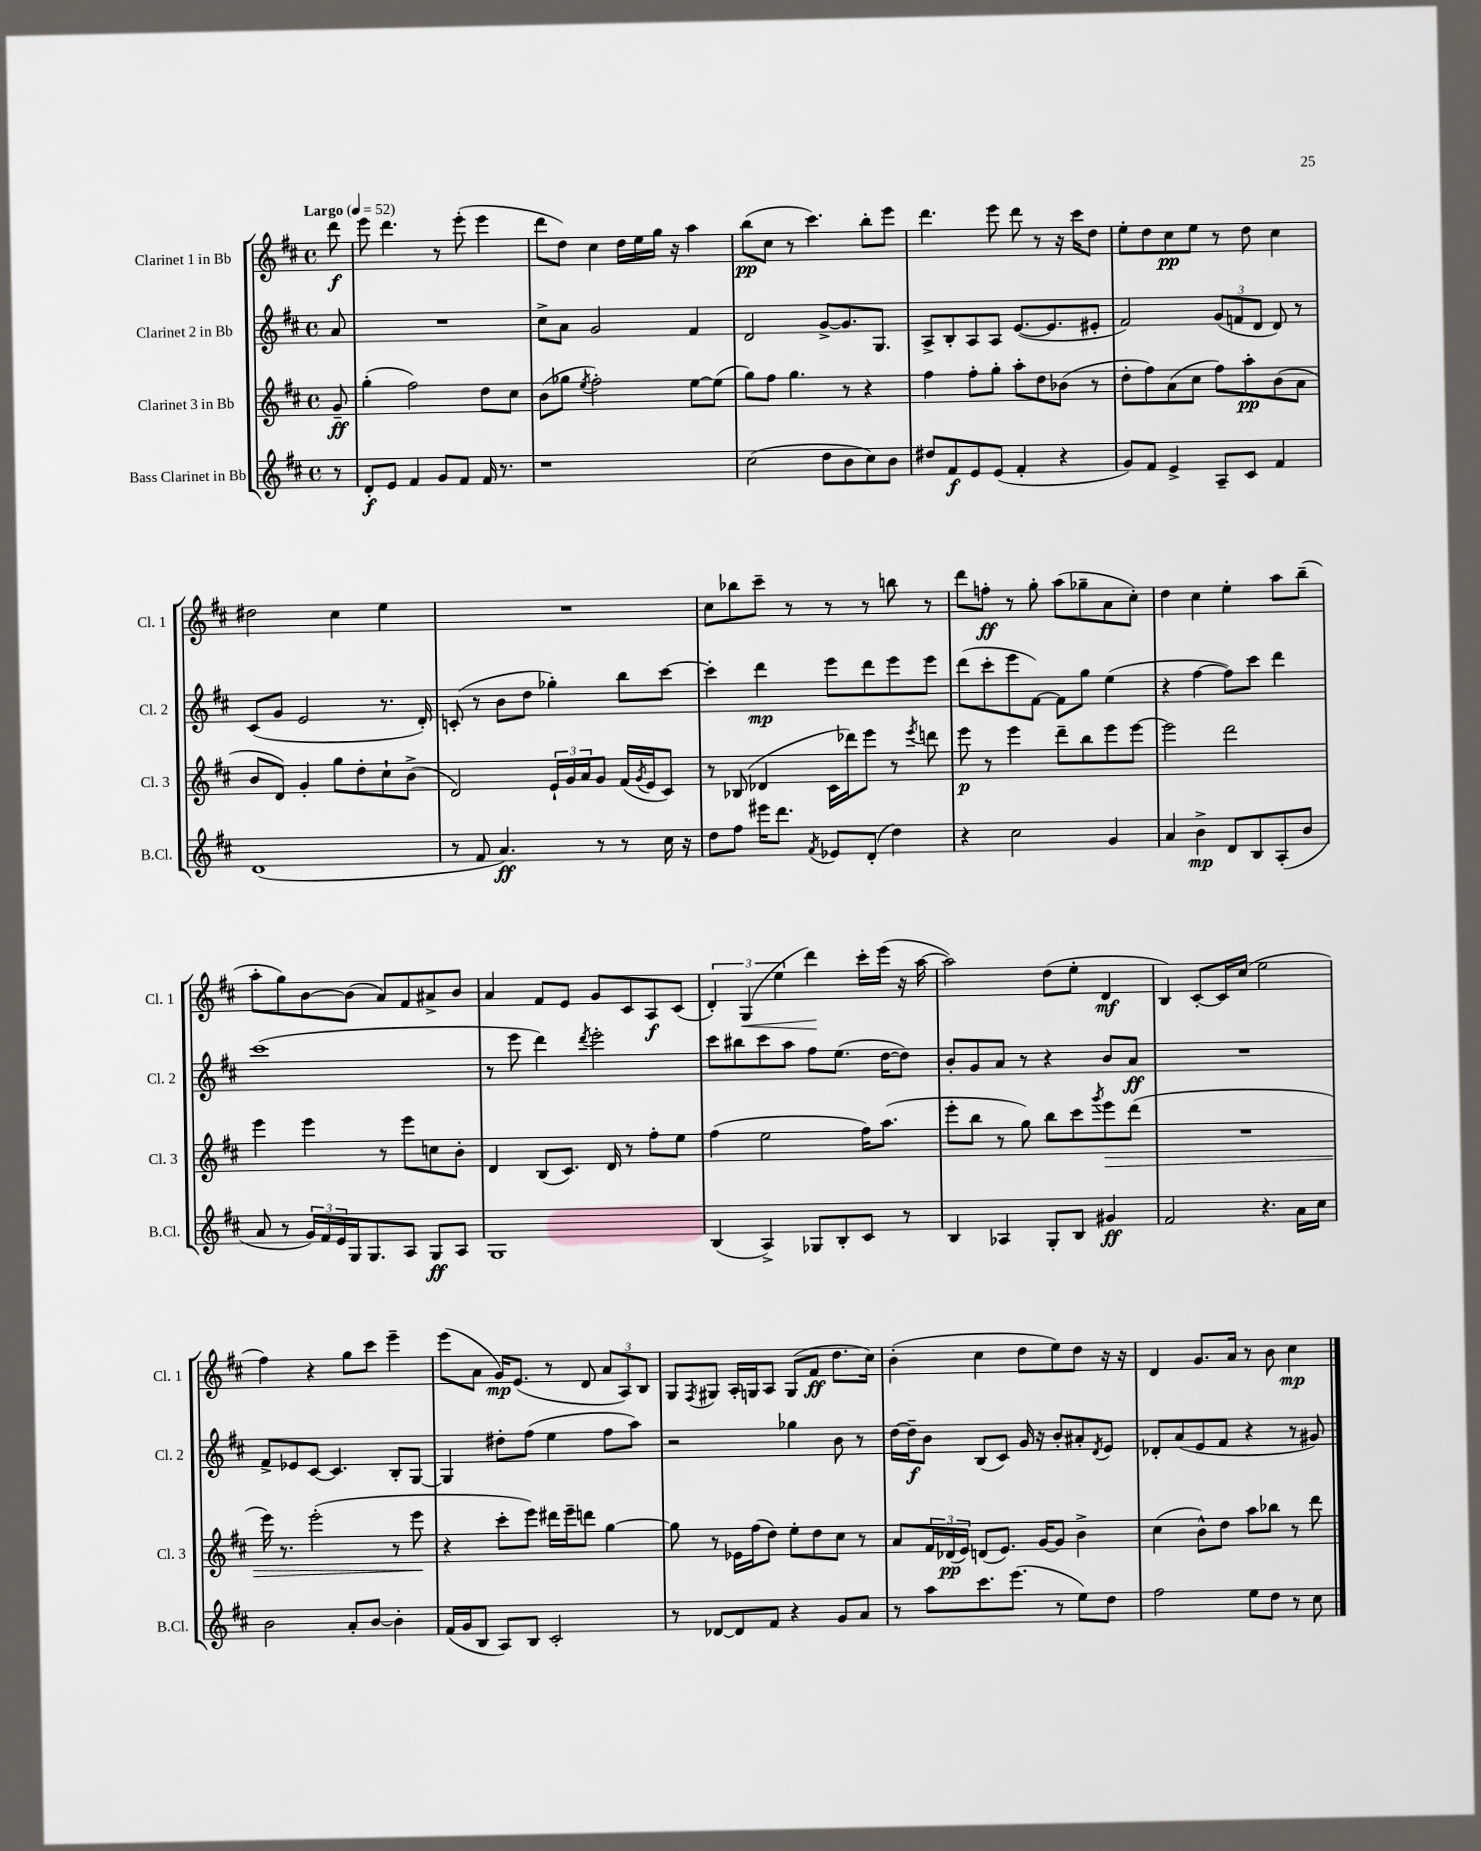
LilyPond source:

<<
\new StaffGroup <<
\new Staff = "s0" \with { instrumentName = "Clarinet 1 in Bb" shortInstrumentName = "Cl. 1" } {
    \clef treble \key d \major \defaultTimeSignature \time 4/4 \partial 8 \tempo "Largo" 4 = 52
    d'''8\f |
    e'''8 d'''4. r8 e'''8-.( e'''4 |
    d'''8 d''8) cis''4 d''16 e''16 g''16 r16 a''4 |
    b''8\pp( cis''8 r8 cis'''4.) b''8-. e'''8 |
    d'''4. e'''8 d'''8 r8 r16 cis'''16 d''8 |
    e''8-. d''8 cis''8\pp e''8 r8 d''8 cis''4 |
    dis''2 cis''4 e''4 |
    R1 |
    cis''8 bes''8 cis'''8-- r8 r8 r8 b''8 r8 |
    d'''8 f''8-.\ff r8 g''8-. a''8( ges''8-- a'8 cis''8-.) |
    d''4 cis''4 e''4-. a''8 b''8--( |
    a''8-. g''8) b'8~ b'8( a'8) fis'8 ais'8-> b'8 |
    a'4 fis'8 e'8 g'8 cis'8 a8\f cis'8( |
    \tuplet 3/2 { d'4-.) g4\<( e''4 } d'''4\!) cis'''16-. e'''16( r16 a''16~ |
    a''2) d''8( e''8-. d'4\mf |
    b4) cis'8~-. cis'16 cis''16( e''2 |
    fis''4) r4 g''8 cis'''8 e'''4-- |
    e'''8( a'8 g'16\mp) e'8.( r8 d'8 \tuplet 3/2 { a'8 a8) b8 } |
    g8 \acciaccatura { fis8 } gis8 a16-. g16 a8 g8( fis'8\ff d''8. cis''16) |
    b'4-.( cis''4 d''8 e''8) d''8 r16 r16 |
    d'4 g'8. a'16 r8 b'8 cis''4\mp \bar "|." |
}
\new Staff = "s1" \with { instrumentName = "Clarinet 2 in Bb" shortInstrumentName = "Cl. 2" } {
    \clef treble \key d \major \defaultTimeSignature \time 4/4 \partial 8
    a'8 |
    R1 |
    cis''8-> a'8 g'2 fis'4 |
    d'2 g'8~-> g'8. g8. |
    a8-> b8-. a8 a8 e'8.~( e'8. eis'8-. |
    fis'2) \tuplet 3/2 { g'8( f'8 d'8 } d'8) r8 |
    cis'8( g'8 e'2 r8. d'16-.) |
    c'8-.( r8 b'8 d''8 ges''4-.) b''8 cis'''8~ |
    cis'''4-. d'''4\mp e'''8 d'''8 e'''8 e'''8 |
    d'''8( cis'''8-. e'''8 fis'8~) fis'8 g''8 e''4( |
    r4 fis''4~ fis''8) cis'''8 d'''4 |
    cis'''1( |
    r8 e'''8 d'''4) \acciaccatura { d'''8 } e'''2-. |
    cis'''8 bis''8 cis'''8 a''8 fis''8 e''8.( d''16~ d''8) |
    b'8-. g'8 a'8 r8 r4 b'8 a'8\ff |
    R1 |
    fis'8-> ees'8 cis'8~ cis'4. b8-. g8~ |
    g4 dis''8-. fis''8( e''4 fis''8 a''8) |
    r2 ges''4 b'8 r8 |
    d''16~ d''16--\f b'8 b8( cis'8) g'16 r16 b'8-. ais'8-. \acciaccatura { d'8 } e'8 |
    des'8-. a'8( e'8 fis'8 r4 r8 gis'8) \bar "|." |
}
\new Staff = "s2" \with { instrumentName = "Clarinet 3 in Bb" shortInstrumentName = "Cl. 3" } {
    \clef treble \key d \major \defaultTimeSignature \time 4/4 \partial 8
    g'8--\ff |
    g''4-.( fis''2) d''8 cis''8 |
    b'8( ges''8 \acciaccatura { e''8 } fis''2-.) e''8~ e''8( |
    g''8) fis''8 g''4. r8 r4 |
    fis''4 fis''8-. g''8-. a''8-. d''8 bes'8( r8 |
    d''8-. fis''8) a'8( cis''8 fis''8) a''8-.\pp b'8( a'8 |
    b'8 d'8) g'4-. g''8 d''8-. cis''8-! b'8->( |
    d'2) \tuplet 3/2 { e'16-! g'16 a'16 } g'8 fis'16( \acciaccatura { g'8 } e'16 cis'8) |
    r8 bes8( des'4 cis'16 des'''16) e'''8 r8 \acciaccatura { e'''8 } d'''8 |
    e'''8\p r8 e'''4 d'''8-- b''8 e'''8 e'''8~ |
    e'''2 d'''2 |
    e'''4 e'''4 r8 e'''8 c''8 b'8-. |
    d'4 b8( cis'8.) d'16 r8 fis''8-. e''8 |
    fis''4( e''2 fis''16) a''8.( |
    e'''8-. b''8 r8 g''8) b''8 cis'''8 \acciaccatura { g'''8 } e'''8\> d'''8( |
    R1 |
    e'''16) r8. e'''2-.( r8 e'''8\! |
    r4 cis'''8-. e'''8) dis'''16 e'''16-- d'''8 g''4~ |
    g''8 r8 ees'16 fis''16( d''8) e''8-. d''8 cis''8 r8 |
    a'8 \tuplet 3/2 { fis'16 des'16\pp( e'16) } d'8( e'8.) g'16~ g'8 b'4-> |
    cis''4( b'8-^) d''8 a''8 bes''8 r8 d'''8 \bar "|." |
}
\new Staff = "s3" \with { instrumentName = "Bass Clarinet in Bb" shortInstrumentName = "B.Cl." } {
    \clef treble \key d \major \defaultTimeSignature \time 4/4 \partial 8
    r8 |
    d'8-.\f e'8 fis'4 g'8 fis'8 fis'16 r8. |
    r1 |
    cis''2( d''8 b'8 cis''8) b'8 |
    dis''8 fis'8\f e'8 e'8( fis'4-. r4 |
    g'8) fis'8 e'4-> a8-- cis'8 fis'4 |
    d'1( |
    r8 fis'8 a'4.\ff) r8 r8 cis''16 r16 |
    d''8 fis''8 eis'''16 d'''8. \acciaccatura { fis'8 } ees'8 d'8-.( d''4) |
    r4 cis''2 g'4 |
    a'4 b'4->\mp d'8 b8 a8-.( b'8 |
    a'8 r8 \tuplet 3/2 { g'16) fis'16 e'16 } g16 g8. a8 g8\ff a8 |
    g1 |
    b4( a4->) ges8 b8-. cis'8 r8 |
    b4 aes4 g8-. b8 gis'4\ff |
    fis'2 r4. a'16 cis''16 |
    b'2 a'8-. b'8~ b'4-. |
    fis'16( g'16 b8 a8) b8 cis'2-. |
    r8 des'8~ des'8 fis'8 r4 g'8 a'8 |
    r8 a''8 cis'''8. e'''8.( r8 e''8) d''8 |
    fis''2 e''8 d''8 r8 cis''8 \bar "|." |
}
>>
>>
\layout { \context { \Score \remove "Bar_number_engraver" } }
